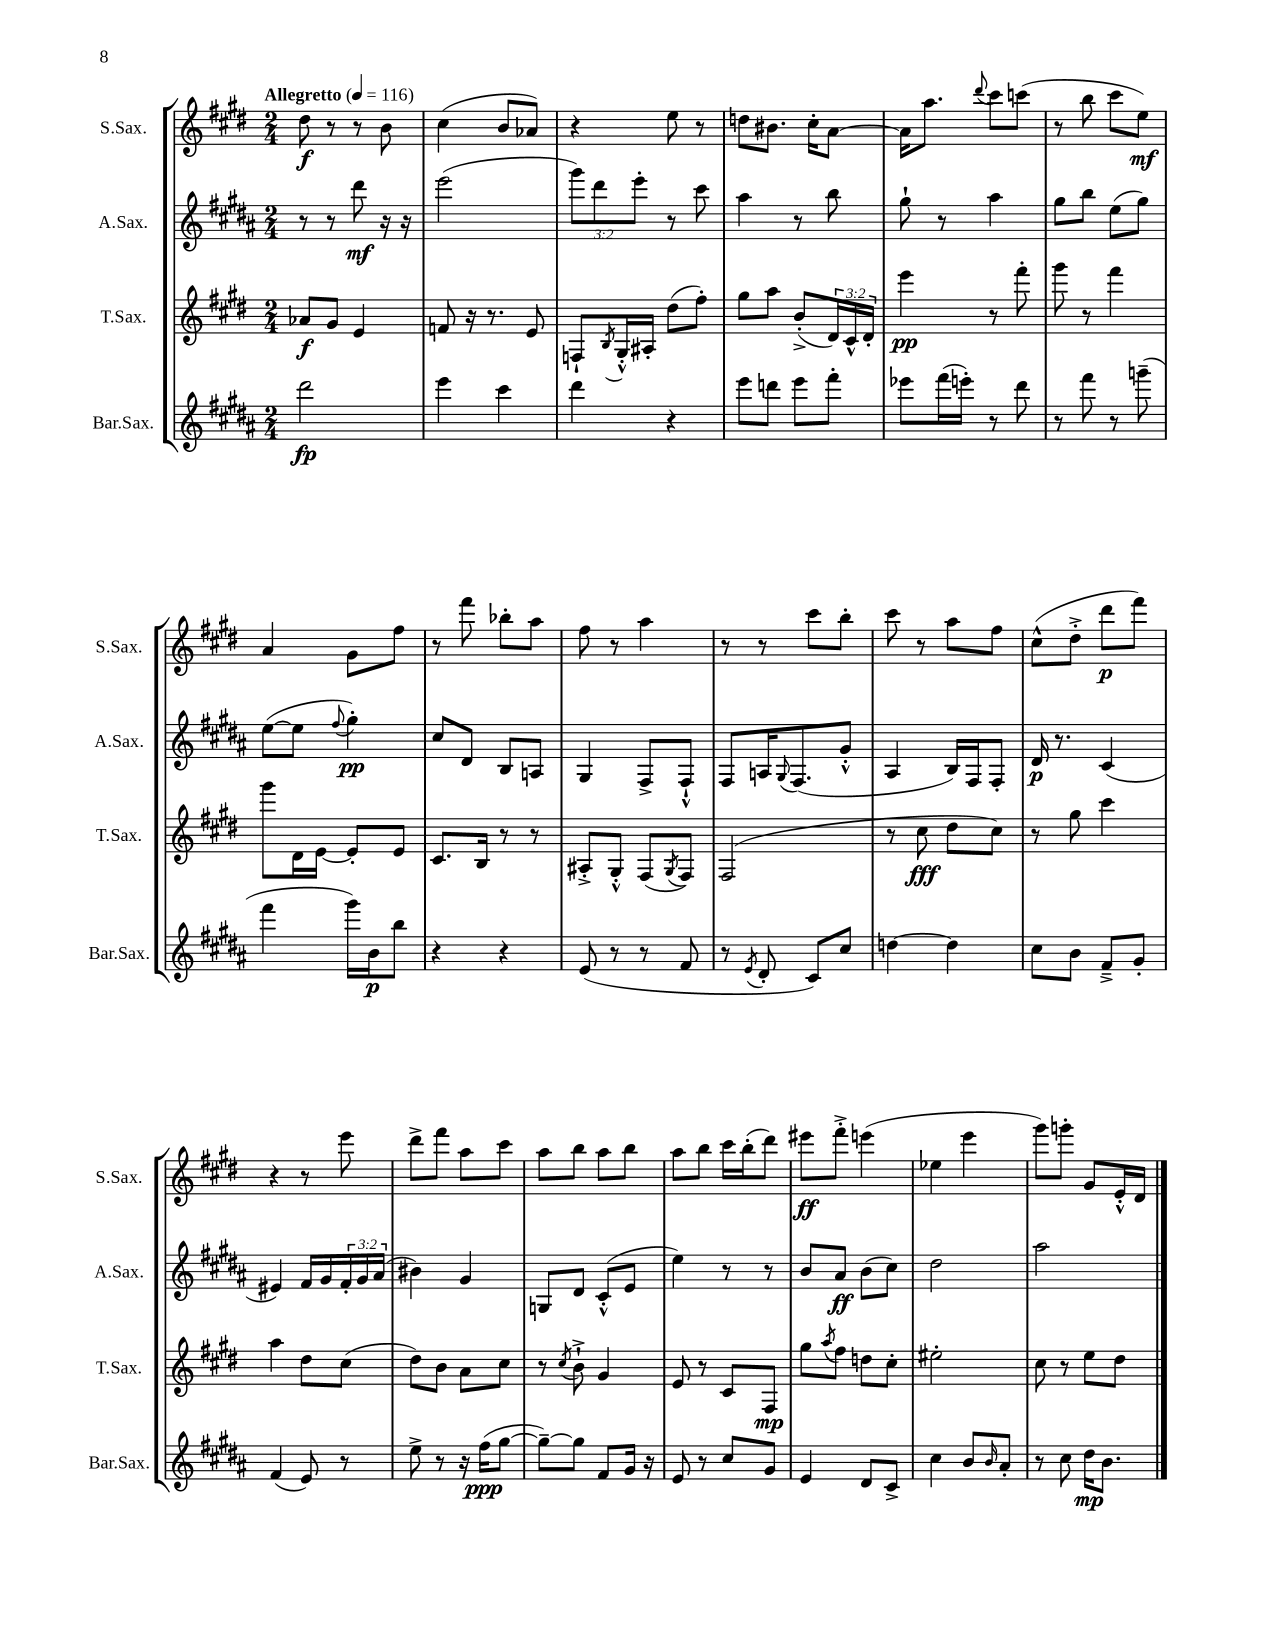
<<
\new StaffGroup <<
\new Staff = "s0" \with { instrumentName = "S.Sax." shortInstrumentName = "S.Sax." } {
    \clef treble \key e \major \numericTimeSignature \time 2/4 \tempo "Allegretto" 4 = 116
    dis''8\f r8 r8 b'8 |
    cis''4( b'8 aes'8) |
    r4 e''8 r8 |
    d''8 bis'8. cis''16-. a'8~ |
    a'16 a''8. \appoggiatura { dis'''8 } cis'''8 c'''8( |
    r8 b''8 cis'''8 e''8\mf) |
    a'4 gis'8 fis''8 |
    r8 fis'''8 bes''8-. a''8 |
    fis''8 r8 a''4 |
    r8 r8 cis'''8 b''8-. |
    cis'''8 r8 a''8 fis''8 |
    cis''8-^( dis''8-.-> dis'''8\p fis'''8) |
    r4 r8 e'''8 |
    dis'''8-> fis'''8 a''8 cis'''8 |
    a''8 b''8 a''8 b''8 |
    a''8 b''8 cis'''16 b''16-.( dis'''8) |
    eis'''8\ff fis'''8-.-> e'''4( |
    ees''4 e'''4 |
    gis'''8) g'''8-. gis'8 e'16-.-^ dis'16 \bar "|." |
}
\new Staff = "s1" \with { instrumentName = "A.Sax." shortInstrumentName = "A.Sax." } {
    \clef treble \key b \major \numericTimeSignature \time 2/4 \override Staff.TupletNumber.text = #tuplet-number::calc-fraction-text
    r8 r8 dis'''8\mf r16 r16 |
    e'''2( |
    \tuplet 3/2 { gis'''8) dis'''8 e'''8-. } r8 cis'''8 |
    ais''4 r8 b''8 |
    gis''8-! r8 ais''4 |
    gis''8 b''8 e''8( gis''8) |
    e''8~( e''8 \appoggiatura { fis''8 } gis''4-.\pp) |
    cis''8 dis'8 b8 a8 |
    gis4 fis8-> fis8-!-^ |
    fis8 a16 \appoggiatura { gis8 } fis8.( gis'8-.-^ |
    ais4 b16) fis16 fis8-. |
    dis'16\p r8. cis'4( |
    eis'4) fis'16 gis'16 \tuplet 3/2 { fis'16-. gis'16 ais'16( } |
    bis'4) gis'4 |
    g8 dis'8 cis'8-.-^( e'8 |
    e''4) r8 r8 |
    b'8 ais'8\ff b'8( cis''8) |
    dis''2 |
    ais''2 \bar "|." |
}
\new Staff = "s2" \with { instrumentName = "T.Sax." shortInstrumentName = "T.Sax." } {
    \clef treble \key e \major \numericTimeSignature \time 2/4 \override Staff.TupletNumber.text = #tuplet-number::calc-fraction-text
    aes'8\f gis'8 e'4 |
    f'8 r16 r8. e'8 |
    f8-! \acciaccatura { b8 } gis16-.-^ ais16-. dis''8( fis''8-.) |
    gis''8 a''8 b'8-.->( \tuplet 3/2 { dis'16) cis'16-^ dis'16-. } |
    e'''4\pp r8 fis'''8-. |
    gis'''8 r8 fis'''4 |
    gis'''8 dis'16 e'16~ e'8-. e'8 |
    cis'8. b16 r8 r8 |
    ais8-.-> gis8-.-^ fis8( \acciaccatura { gis8 } fis8) |
    fis2( |
    r8 cis''8\fff dis''8 cis''8) |
    r8 gis''8 cis'''4 |
    a''4 dis''8 cis''8( |
    dis''8) b'8 a'8 cis''8 |
    r8 \acciaccatura { cis''8 } b'8-!-> gis'4 |
    e'8 r8 cis'8 fis8\mp |
    gis''8 \acciaccatura { a''8 } fis''8 d''8 cis''8-. |
    eis''2-. |
    cis''8 r8 e''8 dis''8 \bar "|." |
}
\new Staff = "s3" \with { instrumentName = "Bar.Sax." shortInstrumentName = "Bar.Sax." } {
    \clef treble \key b \major \numericTimeSignature \time 2/4
    dis'''2\fp |
    e'''4 cis'''4 |
    dis'''4 r4 |
    e'''8 d'''8 e'''8 fis'''8-. |
    ees'''8 fis'''16( e'''16-.) r8 dis'''8 |
    r8 fis'''8 r8 g'''8--( |
    fis'''4 gis'''16) b'16\p b''8 |
    r4 r4 |
    e'8( r8 r8 fis'8 |
    r8 \acciaccatura { e'8 } dis'8-. cis'8) cis''8 |
    d''4~ d''4 |
    cis''8 b'8 fis'8---> gis'8-. |
    fis'4( e'8) r8 |
    e''8-> r8 r16 fis''16\ppp( gis''8~ |
    gis''8~--) gis''8 fis'8 gis'16 r16 |
    e'8 r8 cis''8 gis'8 |
    e'4 dis'8 cis'8-> |
    cis''4 b'8 \grace { b'16 } ais'8-. |
    r8 cis''8 dis''16\mp b'8. \bar "|." |
}
>>
>>
\layout { \context { \Score \remove "Bar_number_engraver" } }
